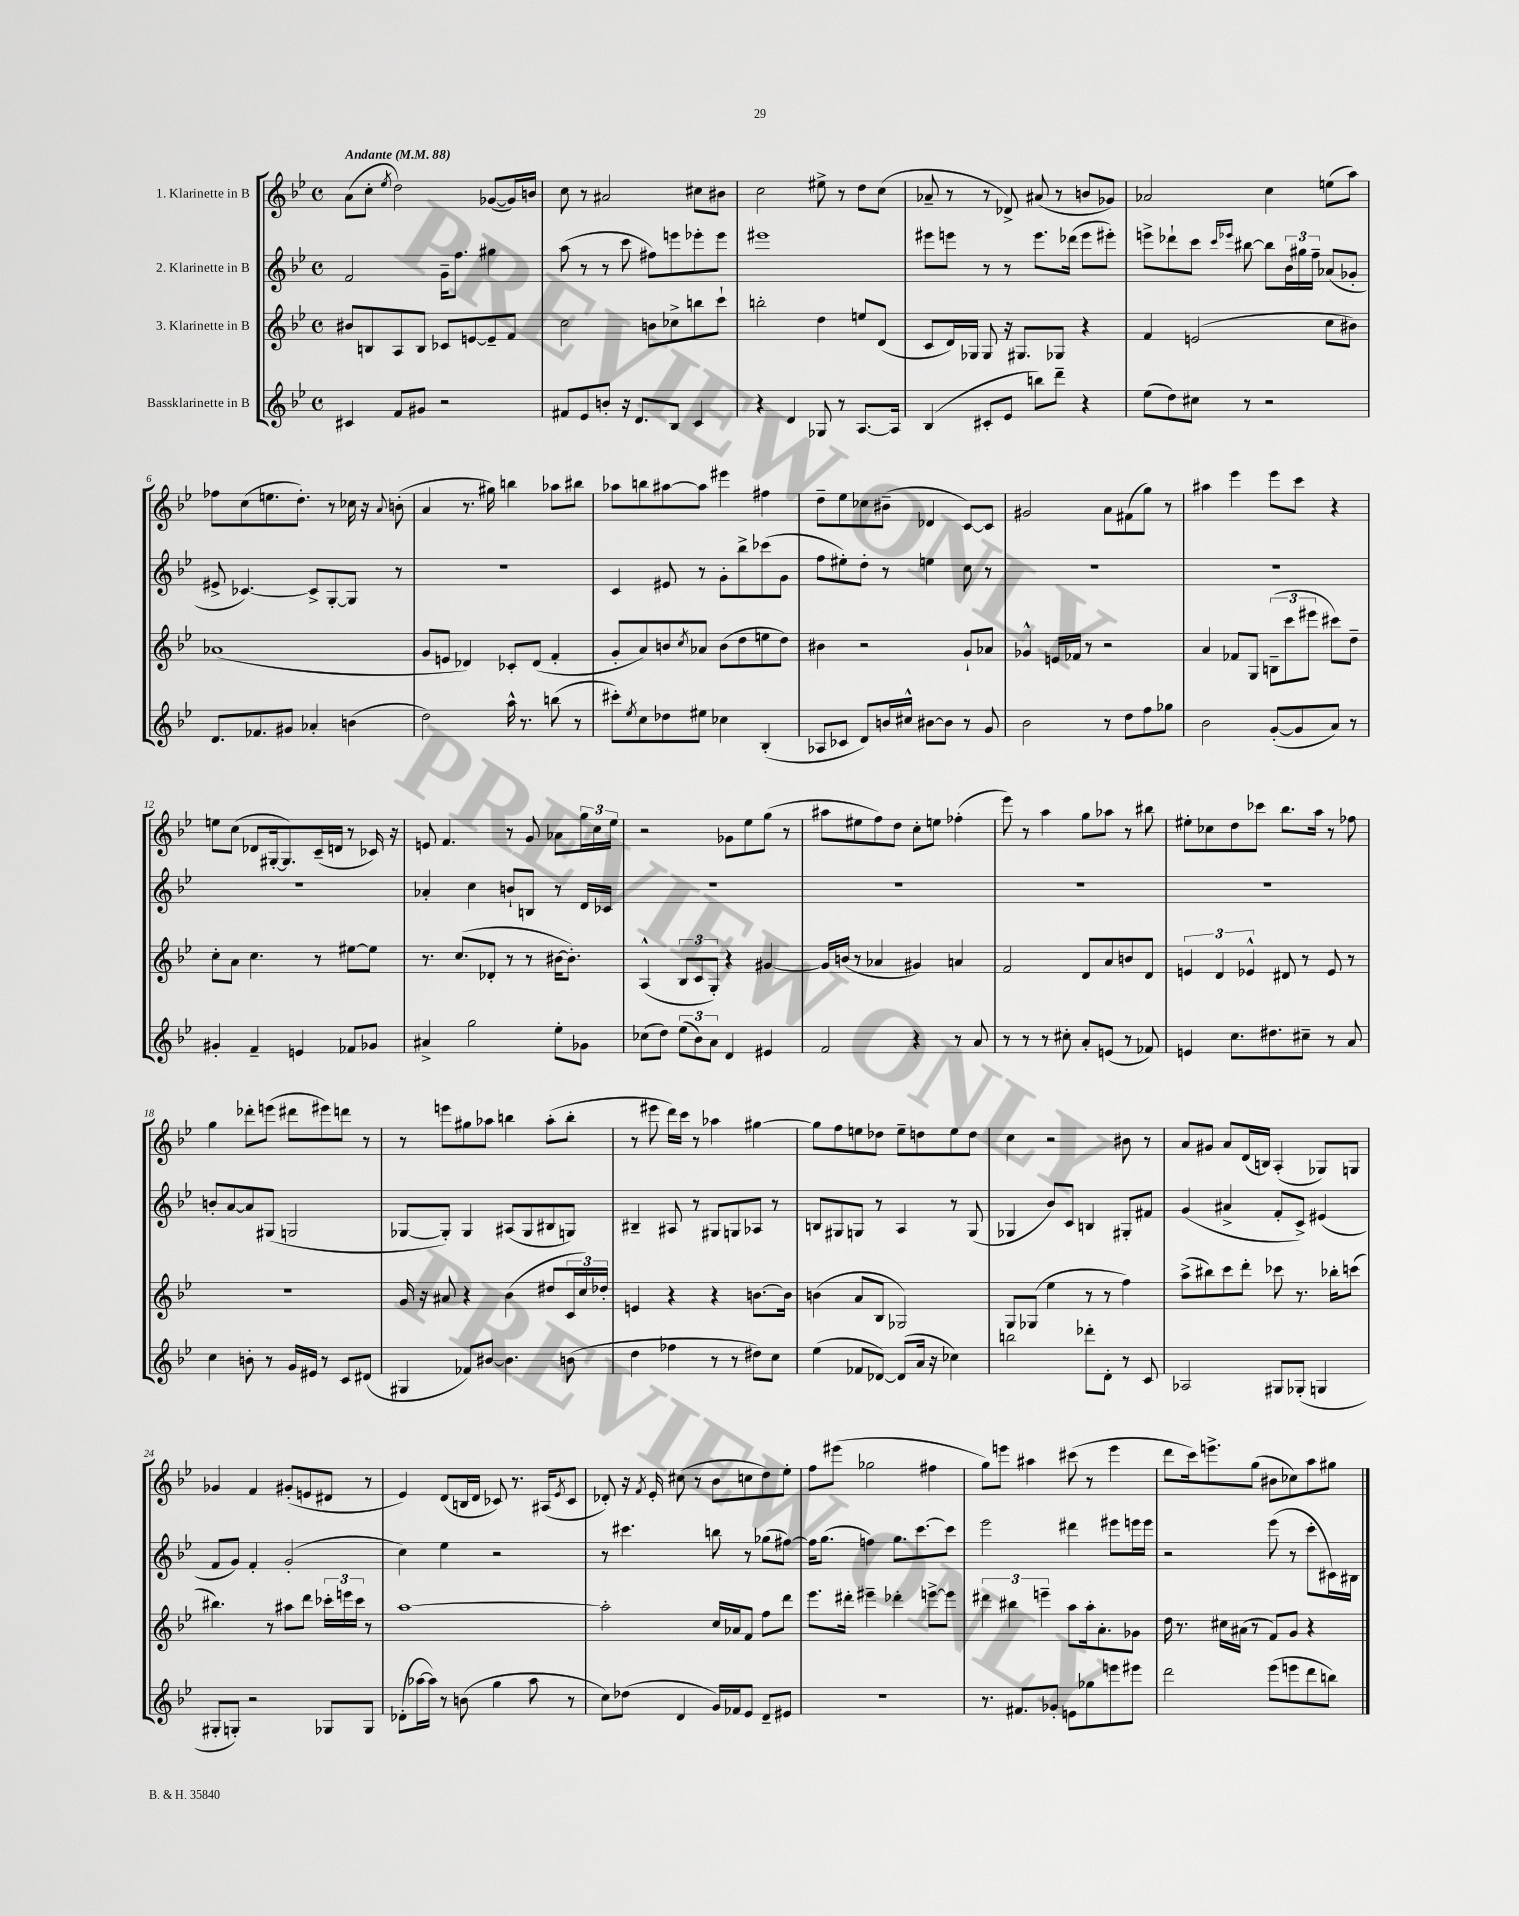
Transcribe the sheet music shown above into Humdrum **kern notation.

**kern	**kern	**kern	**kern
*part4	*part3	*part2	*part1
*staff4	*staff3	*staff2	*staff1
*I"Bassklarinette in B	*I"3. Klarinette in B	*I"2. Klarinette in B	*I"1. Klarinette in B
*clefG2	*clefG2	*clefG2	*clefG2
*k[b-e-]	*k[b-e-]	*k[b-e-]	*k[b-e-]
*M4/4	*M4/4	*M4/4	*M4/4
*met(c)	*met(c)	*met(c)	*met(c)
*MM88	*MM88	*MM88	*MM88
=1	=1	=1	=1
!	!	!	!LO:TX:a:B:t=Andante
4c#X/	8b#X/L	2f/	(8a\L
.	8Bn/	.	8cc'\J
.	.	.	8qee-/
8f/L	8A/	.	2dd\)
8g#X/J	8B/J	.	.
2r	8c-X/L	16g~\KL	.
.	.	8.ff\J	.
.	[8en/	.	.
.	8e~/]	4gg#X\	([8g-X/L
.	8f/J	.	16g-/L])
.	.	.	16bn/JJ
=2	=2	=2	=2
8f#X/L	2cc\	(8aa\	8cc\
8e-/	.	8r	8r
8bn'/J	.	8r	2a#X/
16r	.	8ccc\	.
8.d/L	.	.	.
.	8bn\L	8ff#X\L)	.
8B-/J	8cc-X^\	8eeen\	.
4c/	8bbn\	8eee-X'\	8cc#X\L
.	8ccc`\J	8eee-\J	8b#X\J
=3	=3	=3	=3
4r	2bbn'\	1eee#X	2cc\
4d/	.	.	.
8G-X/	4dd\	.	8ee#X^\
8r	.	.	8r
[8.A/L	8een/L	.	8dd\L
.	(8d/J	.	(8cc\J
16A/Jk]	.	.	.
=4	=4	=4	=4
(4B-/	8c/L	8eee#X\L	8a-X~/
.	16d/L)	8eeen\J	8r
.	16G-X/JJ	.	.
8c#X'/L	8G-/	8r	8r
8e-/J	16r	8r	8d-X^/)
.	8.G#X/L	.	.
8bbn\L)	.	8.eee\L	(8a#X/
8ddd~\J	8G-X/J	.	8r
.	.	(16ddd-X\Jk	.
4r	4r	8eee\L	8bn/L
.	.	8eee#X'\J)	8g-X/J)
=5	=5	=5	=5
(8ee-\L	4f/	8eeen^\L	2a-X/
8dd\)	.	8ddd-X`\	.
8cc#X\J	(2en/	8ccc\J	.
.	.	16qqccc/LL	.
.	.	16qqeee-X/JJ	.
8r	.	[8bb#X\	.
2r	.	8bb#\L]	4cc\
.	.	24b-\L	.
.	.	24gg#X\	.
.	.	24ff~\JJ	.
.	8cc\L	(8a-X/L	(8een\L
.	8b#X\J)	8g-X'/J	8aa\J)
!!LO:LB:g=z
=6	=6	=6	=6
8.d/L	(1a-X	8e#X^/	8ff-X\L
.	.	[4.c-X/)	(8cc\
8.f-X/	.	.	.
.	.	.	8.een\
8g#X/J	.	.	.
.	.	.	8.dd'\J)
4a-X'/	.	8c-^/L]	.
.	.	[8G'/	8r
(4bn\	.	8G/J]	16cc-X\
.	.	.	16r
.	.	.	8qqa/
.	.	8r	(8bn'\
=7	=7	=7	=7
2dd\)	8g/L	1r	4a/
.	8en/J	.	.
.	4d-X/)	.	8.r
.	.	.	16gg#X\)
16aa^^\	8c-X'/L	.	4bbn\
8.r	.	.	.
.	(8d-/J	.	.
(8bbn\	4f'/	.	8aa-X\L
8r	.	.	8bb#X\J
=8	=8	=8	=8
8ccc#X'\L)	8g'/L	4c/	8aa-X\L
8qee-/	.	.	.
8cc\	8a/)	.	8bbn\
8dd-X\	8bn/	8e#X/	[8aa#X\
.	8qcc/	.	.
8ee#X\J	8a-X/J	8r	8aa#\J]
4cc-X\	(8b\L	8g'\L	4eee#X\
.	8dd\	8bb-^\	.
(4B-'/	8een\	(8ccc-X\	4ff#X\
.	8dd\J)	8g\J	.
=9	=9	=9	=9
8A-X/L	4b#X\	8ff\L	8dd~\L
8c-X/J	.	8ee#X'\)	8ee-\
8d/L)	2r	8dd'\J	8cc-X\
16bn/L	.	8r	(8b#X~\J
16cc#X^^/JJ	.	.	.
[8b#X\L	.	4een\	4d-X/
8b#\J]	.	.	.
8r	8g`/L	8cc\	[8c/L)
8g/	8a-X/J	8r	8c/J]
=10	=10	=10	=10
2b-\	4g-X^^/	1r	2g#X/
.	16en/LL	.	.
.	16f-X/JJ	.	.
.	8r	.	.
8r	2r	.	8a\L
8dd\L	.	.	(8f#X\
8ff\	.	.	8gg\J)
8gg-X\J	.	.	8r
=11	=11	=11	=11
2b-\	4a/	1r	4aa#X\
.	8f-X/L	.	4eee-\
.	8G/J	.	.
([8g'/L	(12Bn~\L	.	8eee-\L
.	12ccc\	.	.
8g/]	.	.	8ccc\J
.	12eee#X\J	.	.
8a/J)	8ccc#X\L)	.	4r
8r	8dd~\J	.	.
!!LO:LB:g=z
=12	=12	=12	=12
4g#X'/	8cc'\L	1r	8een\L
.	8a\J	.	(8cc\J
4f~/	4.cc\	.	8d-X/L
.	.	.	[16G#X'/k
.	.	.	8.G#/])
4en/	.	.	.
.	8r	.	(16c~/L
.	.	.	16dn/JJ
8f-X/L	[8ee#X\L	.	8r
8g-X/J	8ee#\J]	.	16c-X/)
.	.	.	16r
=13	=13	=13	=13
4a#X^/	8.r	4a-X'/	8en/
.	.	.	4.f/
.	(8.cc/L	.	.
2gg\	.	4cc\	.
.	8d-X'/J	.	.
.	8r	8bn`/L	8r
.	8r	8Bn/J	8g/
8ee-'\L	[16b#X\KL	8r	8a-X\L
.	8.b#'\J])	.	.
8g-X\J	.	16d/LL	24gg\L
.	.	.	24cc\
.	.	16c-X/JJ	.
.	.	.	24ee-\JJ
=14	=14	=14	=14
(8cc-X\L	(4A^^/	1r	2r
8dd\J)	.	.	.
(12ee-\L	12B-/L	.	.
12b-\)	12c/	.	.
12a\J	12G'/J)	.	.
4d/	4r	.	8g-X\L
.	.	.	8ee-\
4e#X/	[4g#X/	.	(8gg\J
.	.	.	8r
=15	=15	=15	=15
2f/	16g#/LL]	1r	8aa#X\L
.	(16bn/JJ	.	.
.	8r	.	8ee#X\
.	4a-X/	.	8ff\)
.	.	.	8dd\J
4r	4g#X/)	.	8cc'\L
.	.	.	8een\J
8r	4an/	.	(4ff-X'\
8a/	.	.	.
=16	=16	=16	=16
8r	2f/	1r	8eee-\)
8r	.	.	8r
8r	.	.	4aa\
8cc#X'\	.	.	.
8a'/L	8d/L	.	8gg\L
(8en/J	8a/	.	8aa-X\J
8r	8bn/	.	8r
8f-X/)	8d/J	.	8bb#X\
=17	=17	=17	=17
4en/	6en/	1r	8ee#X'\L
.	.	.	8cc-X\
.	6d/	.	.
8.cc\L	.	.	8dd\
.	6e-X^^/	.	.
.	.	.	8ccc-X\J
8.dd#X\	.	.	.
.	8d#X/	.	8.bb-\L
8cc#X~\J	8r	.	.
.	.	.	16aa\Jk
8r	8e-/	.	8r
8a/	8r	.	8ff-X\
!!LO:LB:g=z
=18	=18	=18	=18
4cc\	1r	8bn'/L	4gg\
.	.	[8a/	.
8bn'\	.	8a/]	8ddd-X'\L
8r	.	(8G#X/J	(8eeen\J
16g/LL	.	2Gn/	8ddd#X\L
16e#X/JJ	.	.	.
8r	.	.	8eee#X\)
8c/L	.	.	8dddn\J
(8d#X/J	.	.	8r
=19	=19	=19	=19
4G#X/	16g/	[8G-X/L	8r
.	16r	.	.
.	8a#X/	8G-'/J])	8eeen\L
8f-X/L)	4r	4G-/	8gg#X\
[8b#X/J	.	.	8aa-X\J
4.b#\]	(4b-\	(8A#X/L	4bbn\
.	.	8G-/	.
.	8dd#X/L	8B#X/	(8aa-'\L
(8bn\	24c/L	8Gn/J)	8bb'\J
.	24cc/)	.	.
.	24dd-X'/JJ	.	.
=20	=20	=20	=20
4dd\	4en/	4B#X~/	8r
.	.	.	8eee#X\
4ff-X\	4r	8A#X/	16ddd\LL)
.	.	.	16ccc\JJ
.	.	8r	8r
8r	4r	8G#X/L	4aa-X\
8r	.	8Gn/	.
8dd#X\L)	[8.bn\L	8A-X/J	[4gg#X\
8cc\J	.	8r	.
.	16b\Jk]	.	.
=21	=21	=21	=21
(4ee-\	(4bn\	8Bn/L	8gg#\L]
.	.	8G#X/	8ff\
8f-X/L	8a/L	8Gn/J	8een\
[8d-X/J)	8B-/J	8r	8dd-X\J
(8d-/L]	2G-X/)	4A/	8ee~\L
16a/Jk	.	.	8ddn\
16r	.	.	.
4cc-X\)	.	8r	8ee\
.	.	(8G/	8dd\J
=22	=22	=22	=22
2bbn\	8G/L	4G-X/	4cc\
.	(8G-X/J	.	.
.	4ee-\	8b-/L)	2r
.	.	8c/J	.
8ddd-X'\L	8r	4Bn/	.
8d'\J	8r	.	.
8r	4ff\)	8G#X'/L	8b#X\
8c/	.	8f#X/J	8r
=23	=23	=23	=23
2A-X/	(8aa^\L	(4g/	8a/L
.	8bb#X\)	.	8g#X/J
.	8ccc\	4a#X^/	8a/L
.	8ddd'\J	.	(16d/L
.	.	.	16Bn/JJ)
8G#X/L	8ccc-X\	8f'/L	(4A'/
(8G-X'/J	8.r	8c^/J)	.
4Gn/	.	(4e#X/	8G-X/L)
.	16bb-X'\KL	.	.
.	(8cccn\J	.	8Gn/J
!!LO:LB:g=z
=24	=24	=24	=24
8G#X'/L	4.bb#X\)	8f/L	4g-X/
8Gn'/J)	.	8g/J)	.
2r	.	4f'/	4f/
.	8r	.	.
.	8aa#X\L	(2g'/	(8g#X'/L
.	8ddd\J	.	8en/
8G-X/L	24ccc-X'\LL	.	8d#X/J
.	24eeen\	.	.
.	24ccc-\JJ	.	.
8G-/J	8r	.	8r
=25	=25	=25	=25
(8d-X'\L	[1aa	4cc\)	4e-/)
[16aa-X\L	.	.	.
16aa-\JJ])	.	.	.
8r	.	4ee-\	(8d/L
(8bn\	.	.	16Bn/L
.	.	.	16d/JJ
4gg\	.	2r	8c-X/)
.	.	.	8.r
8aa-\	.	.	.
.	.	.	(16A#X/KL
.	.	.	8qe-/
8r	.	.	8c-/J
=26	=26	=26	=26
8cc\L)	2aa'\]	8r	8d-X'/)
(8dd-X\J	.	4.ccc#X\	16r
.	.	.	8qf/
.	.	.	16e-'/
4d/	.	.	(8cc#X\
.	.	.	8r
16g/LL)	16cc/LL	8bbn\	8b-\L
16f-X/J	16a-X/J	.	.
8e-/J	8f/J	8r	8ccn\
8d~/L	8ff\L	(8gg-X\L	8dd\)
8e#X/J	8ddd\J	[8ff#X\J)	8ee-'\J
=27	=27	=27	=27
1r	8.eee-\L	16ff#\KL]	8ff\L
.	.	(8.gg\J	.
.	.	.	(8eee#X\J
.	16ddd#X'\Jk	.	.
.	4eee#X~\	4ffn\)	2gg-X\
.	4ddd-X'\	8.gg\L	.
.	.	[8.ccc\	.
.	[8eeen^\L	.	4ff#X\
.	8eee\J]	8ccc\J]	.
=28	=28	=28	=28
8.r	6ddd#X\	2eee-\	8gg\L)
.	.	.	8eeen\J
.	6bb#X\	.	.
8.f#X/L	.	.	.
.	.	.	4aa#X\
.	6eeen~\	.	.
8g-X'/J	.	.	.
8en\L	8aa\L	4ddd#X\	(8ccc#X\
8gg-X\	16aa'\k	.	8r
.	8.a'\	.	.
8eeen\	.	8eee#X\L	4eee\
8eee#X\J	8g-X\J	16eeen\L	.
.	.	16eee\JJ	.
=29	=29	=29	=29
2ddd\	16dd\	2r	8ddd\L
.	8.r	.	.
.	.	.	16ccc\k)
.	.	.	8.eeen^\
.	16cc#X\LL	.	.
.	(16a#X\JJ	.	.
.	8r	.	(8gg\J
(8eee-\L	8f/L)	(8eee-\	8b#X\L
8eeen\	8g/J	8r	8cc-X\)
8ddd\	4r	8ccc'\L	8aa\
8bbn\J)	.	16c#X\L)	8gg#X\J
.	.	16B#X\JJ	.
==	==	==	==
*-	*-	*-	*-
